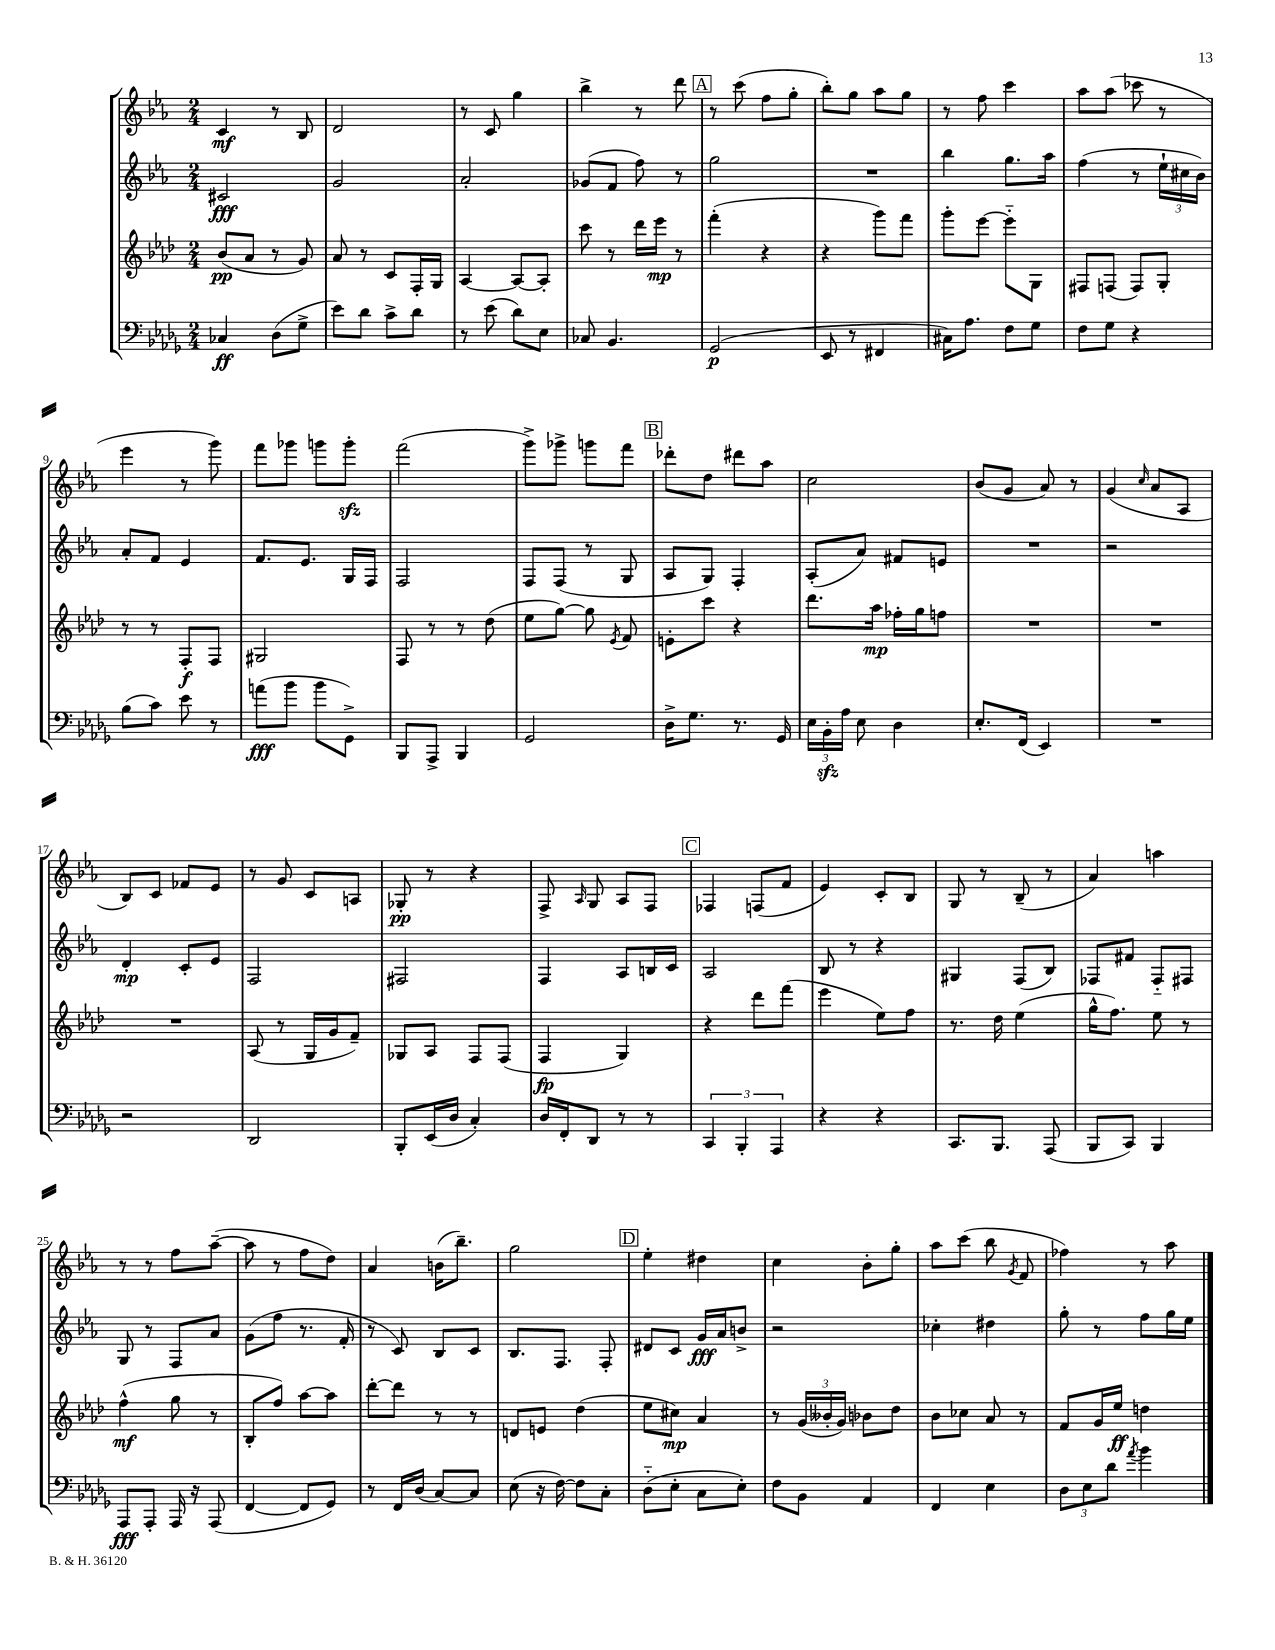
<<
\new StaffGroup <<
\new Staff = "s0" {
    \clef treble \key ees \major \numericTimeSignature \time 2/4
    \autoBeamOff c'4\mf r8 bes8 |
    d'2 |
    r8 c'8 g''4 |
    bes''4-> r8 d'''8 |
    \mark \markup { \box "A" } r8 c'''8( f''8[ g''8]-. |
    bes''8[-.) g''8] aes''8[ g''8] |
    r8 f''8 c'''4 |
    aes''8[ aes''8]( ces'''8 r8 |
    ees'''4 r8 g'''8) |
    f'''8[ ges'''8] g'''8[ g'''8]-.\sfz |
    f'''2( |
    g'''8[->) ges'''8]-> g'''8[ f'''8] |
    \mark \markup { \box "B" } des'''8[-. d''8] dis'''8[ aes''8] |
    c''2 |
    bes'8[( g'8] aes'8) r8 |
    g'4( \grace { c''16 } aes'8[ aes8] |
    bes8[) c'8] fes'8[ ees'8] |
    r8 g'8 c'8[ a8] |
    ges8-.\pp r8 r4 |
    f8-> \grace { aes16 } g8 aes8[ f8] |
    \mark \markup { \box "C" } fes4 f8[( f'8] |
    ees'4) c'8[-. bes8] |
    g8 r8 bes8--( r8 |
    aes'4) a''4 |
    r8 r8 f''8[ aes''8]~--( |
    aes''8 r8 f''8[ d''8]) |
    aes'4 b'16[( bes''8.]--) |
    g''2 |
    \mark \markup { \box "D" } ees''4-. dis''4 |
    c''4 bes'8[-. g''8]-. |
    aes''8[ c'''8]( bes''8 \acciaccatura { g'8 } f'8 |
    fes''4) r8 aes''8 \bar "|." |
}
\new Staff = "s1" {
    \clef treble \key ees \major \numericTimeSignature \time 2/4
    \autoBeamOff cis'2\fff |
    g'2 |
    aes'2-. |
    ges'8[( f'8] f''8) r8 |
    \mark \markup { \box "A" } g''2 |
    R2 |
    bes''4 g''8.[ aes''16] |
    f''4( r8 \tuplet 3/2 { ees''16[-! cis''16 bes'16]) } |
    aes'8[-. f'8] ees'4 |
    f'8.[ ees'8.] g16[ f16] |
    f2 |
    f8[ f8]( r8 g8 |
    \mark \markup { \box "B" } aes8[ g8]) f4-. |
    aes8[-.( aes'8]) fis'8[ e'8] |
    R2 |
    r2 |
    d'4-.\mp c'8[-. ees'8] |
    f2 |
    fis2 |
    f4 aes8[ b16 c'16] |
    \mark \markup { \box "C" } aes2 |
    bes8 r8 r4 |
    gis4 f8[( bes8]) |
    fes8[ fis'8] fes8[-_ fis8] |
    g8 r8 f8[ aes'8] |
    g'8[( f''8] r8. f'16-. |
    r8 c'8) bes8[ c'8] |
    bes8.[ f8.] f8-. |
    \mark \markup { \box "D" } dis'8[ c'8] g'16[\fff aes'16 b'8]-> |
    r2 |
    ces''4-. dis''4 |
    g''8-. r8 f''8[ g''16 ees''16] \bar "|." |
}
\new Staff = "s2" {
    \clef treble \key aes \major \numericTimeSignature \time 2/4
    \autoBeamOff bes'8[\pp( aes'8] r8 g'8) |
    aes'8 r8 c'8[ f16-. g16] |
    aes4~ aes8[~ aes8]-. |
    c'''8 r8 des'''16[ ees'''16]\mp r8 |
    \mark \markup { \box "A" } f'''4-.( r4 |
    r4 g'''8[) f'''8] |
    g'''8[-. ees'''8]~ ees'''8[-_ g8] |
    fis8[ f8]( f8[) g8]-. |
    r8 r8 f8[-.\f f8] |
    gis2 |
    f8 r8 r8 des''8( |
    ees''8[ g''8]~) g''8 \acciaccatura { ees'8 } f'8 |
    \mark \markup { \box "B" } e'8[-. c'''8] r4 |
    des'''8.[ aes''16]\mp fes''16[-. g''16 f''8] |
    R2 |
    R2 |
    R2 |
    aes8( r8 g16[ g'16 f'8]--) |
    ges8[ aes8] f8[ f8]( |
    f4\fp g4) |
    \mark \markup { \box "C" } r4 des'''8[ f'''8]( |
    ees'''4 ees''8[) f''8] |
    r8. des''16 ees''4( |
    g''16[-^ f''8.]) ees''8 r8 |
    f''4-^\mf( g''8 r8 |
    bes8[-. f''8]) aes''8[~ aes''8] |
    des'''8[~-. des'''8] r8 r8 |
    d'8[ e'8] des''4( |
    \mark \markup { \box "D" } ees''8[ cis''8]\mp) aes'4 |
    r8 \tuplet 3/2 { g'16[( beses'16-. g'16]) } bes'8[ des''8] |
    bes'8[ ces''8] aes'8 r8 |
    f'8[ g'16 ees''16]\ff d''4 \bar "|." |
}
\new Staff = "s3" {
    \clef bass \key des \major \numericTimeSignature \time 2/4
    \autoBeamOff ces4\ff des8[( ges8]-> |
    ees'8[) des'8] c'8[-> des'8] |
    r8 ees'8( des'8[) ees8] |
    ces8 bes,4. |
    \mark \markup { \box "A" } ges,2\p( |
    ees,8 r8 fis,4 |
    cis16[) aes8.] f8[ ges8] |
    f8[ ges8] r4 |
    bes8[( c'8]) ees'8 r8 |
    a'8[\fff( bes'8] bes'8[ ges,8]->) |
    bes,,8[ aes,,8]-> bes,,4 |
    ges,2 |
    \mark \markup { \box "B" } des16[-> ges8.] r8. ges,16 |
    \tuplet 3/2 { ees16[ bes,16-.\sfz aes16] } ees8 des4 |
    ees8.[-. f,16]( ees,4) |
    R2 |
    r2 |
    des,2 |
    bes,,8[-. ees,16( des16] c4-.) |
    des16[ f,16-. des,8] r8 r8 |
    \mark \markup { \box "C" } \tuplet 3/2 { c,4 bes,,4-. aes,,4 } |
    r4 r4 |
    c,8.[ bes,,8.] aes,,8( |
    bes,,8[ c,8]) bes,,4 |
    aes,,8[\fff aes,,8]-. aes,,16 r16 aes,,8( |
    f,4~ f,8[ ges,8]) |
    r8 f,16[ des16]( c8[~) c8] |
    ees8( r16 f16~) f8[ c8]-. |
    \mark \markup { \box "D" } des8[-_( ees8]-. c8[ ees8]-.) |
    f8[ bes,8] aes,4 |
    f,4 ees4 |
    \tuplet 3/2 { des8[ ees8 des'8] } \acciaccatura { aes'8 } bes'4 \bar "|." |
}
>>
>>
